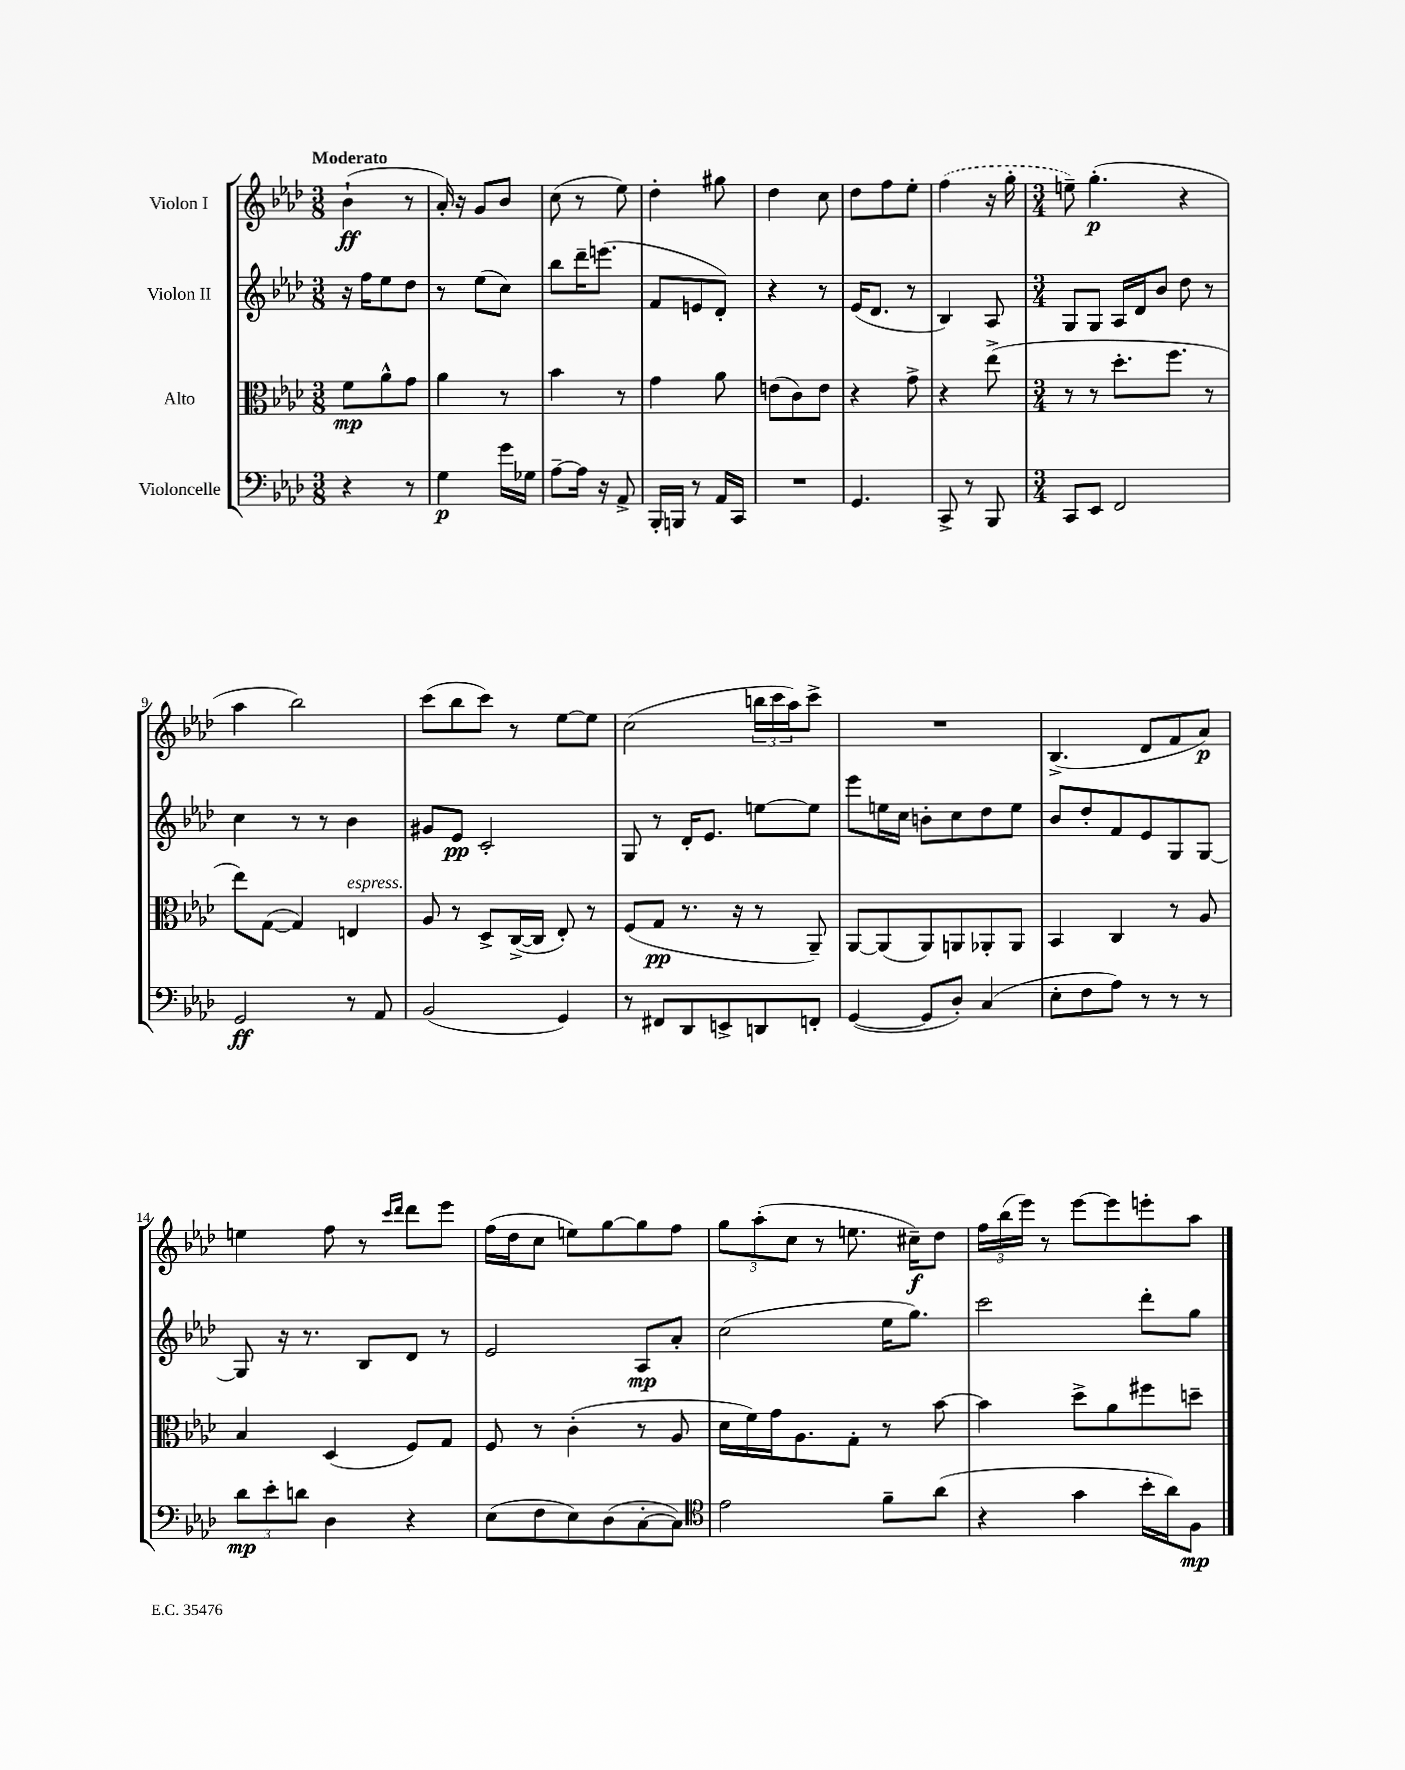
<<
\new StaffGroup <<
\new Staff = "s0" \with { instrumentName = "Violon I" } {
    \clef treble \key aes \major \numericTimeSignature \time 3/8 \tempo "Moderato"
    bes'4-!\ff( r8 |
    aes'16-.) r16 g'8 bes'8 |
    c''8( r8 ees''8) |
    des''4-. gis''8 |
    des''4 c''8 |
    des''8 f''8 ees''8-. |
    \once \slurDashed f''4( r16 g''16-. |
    \numericTimeSignature \time 3/4 e''8--) g''4.-.\p( r4 |
    aes''4 bes''2) |
    c'''8( bes''8 c'''8) r8 ees''8~ ees''8 |
    c''2( \tuplet 3/2 { b''16 c'''16 aes''16) } c'''8-> |
    R2. |
    bes4.->( des'8 f'8 aes'8\p) |
    e''4 f''8 r8 \grace { c'''16 des'''16 } des'''8 ees'''8 |
    f''16( des''16 c''8 e''8) g''8~ g''8 f''8 |
    \tuplet 3/2 { g''8 aes''8-.( c''8 } r8 e''8. cis''16--\f) des''8 |
    \tuplet 3/2 { f''16 bes''16( ees'''16) } r8 ees'''8~ ees'''8 e'''8-. aes''8 \bar "|." |
}
\new Staff = "s1" \with { instrumentName = "Violon II" } {
    \clef treble \key aes \major \numericTimeSignature \time 3/8
    r16 f''16 ees''8 des''8 |
    r8 ees''8( c''8) |
    bes''8 des'''16-- e'''8.( |
    f'8 e'8 des'8-.) |
    r4 r8 |
    ees'16( des'8. r8 |
    bes4) aes8 |
    \numericTimeSignature \time 3/4 g8 g8 aes16 des'16 bes'8 des''8 r8 |
    c''4 r8 r8 bes'4 |
    gis'8 ees'8\pp c'2-. |
    g8 r8 des'16-. ees'8. e''8~ e''8 |
    ees'''8 e''16 c''16 b'8-. c''8 des''8 e''8 |
    bes'8 des''8-. f'8 ees'8 g8 g8~ |
    g8 r16 r8. bes8 des'8 r8 |
    ees'2 aes8\mp aes'8-. |
    c''2( ees''16 g''8.) |
    c'''2 des'''8-. g''8 \bar "|." |
}
\new Staff = "s2" \with { instrumentName = "Alto" } {
    \clef alto \key aes \major \numericTimeSignature \time 3/8
    f'8\mp aes'8-^ g'8 |
    aes'4 r8 |
    bes'4 r8 |
    g'4 aes'8 |
    e'8( c'8) e'8 |
    r4 g'8-> |
    r4 ees''8->( |
    \numericTimeSignature \time 3/4 r8 r8 des''8.-. f''8. r8 |
    ees''8) g8~( g4) e4^\markup { \italic "espress." } |
    aes8 r8 des8-> c16~->( c16 ees8-.) r8 |
    f8( g8\pp r8. r16 r8 aes,8--) |
    aes,8~ aes,8( aes,8) a,8 aes,8-. aes,8 |
    bes,4 c4 r8 aes8 |
    bes4 des4( f8) g8 |
    f8 r8 c'4-.( r8 aes8 |
    des'16 f'16) g'16 aes8. g8-. r8 bes'8~ |
    bes'4 des''8-> aes'8 fis''8 d''8-- \bar "|." |
}
\new Staff = "s3" \with { instrumentName = "Violoncelle" } {
    \clef bass \key aes \major \numericTimeSignature \time 3/8
    r4 r8 |
    g4\p g'16 ges16 |
    aes8~-- aes16 r16 aes,8-> |
    bes,,16-. b,,16 r8 aes,16 c,16 |
    R4. |
    g,4. |
    c,8-> r8 bes,,8 |
    \numericTimeSignature \time 3/4 c,8 ees,8 f,2 |
    g,2\ff r8 aes,8 |
    bes,2( g,4) |
    r8 fis,8 des,8 e,8-> d,8 f,8-. |
    g,4~( g,8 des8-.) c4( |
    ees8-. f8 aes8) r8 r8 r8 |
    \tuplet 3/2 { des'8\mp ees'8-. d'8 } des4 r4 |
    ees8( f8 ees8) des8( c8~-. c8) |
    \clef tenor ees'2 f'8-- aes'8( |
    r4 g'4 bes'16-. aes'16) f8\mp \bar "|." |
}
>>
>>
